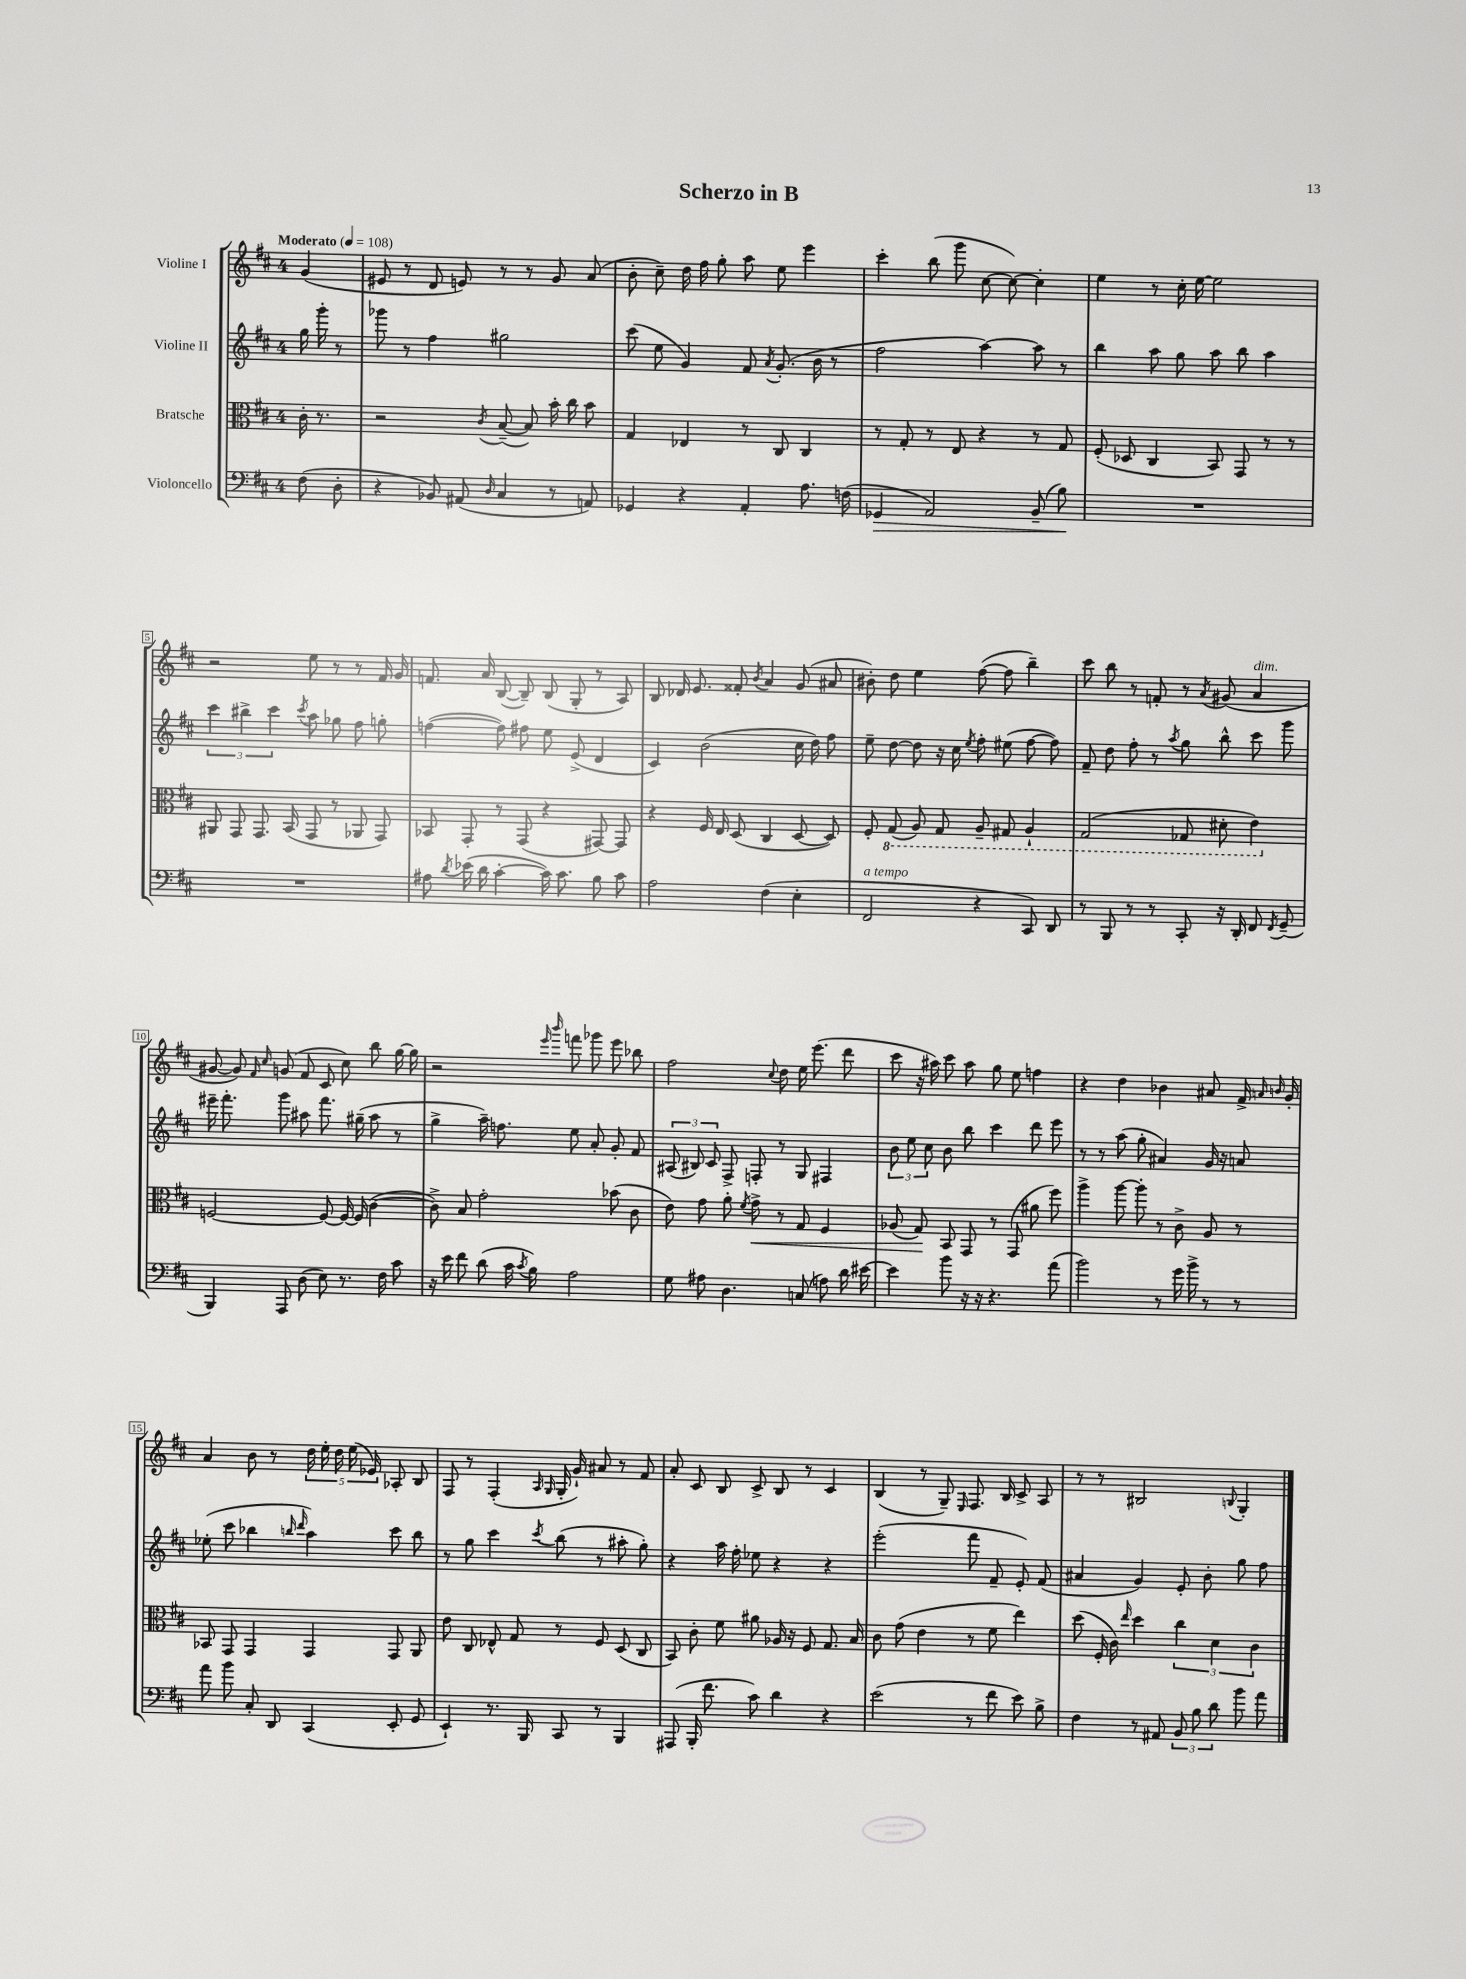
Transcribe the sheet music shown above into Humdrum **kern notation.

**kern	**kern	**kern	**kern
*staff4	*staff3	*staff2	*staff1
*clefF4	*clefC3	*clefG2	*clefG2
*k[f#c#]	*k[f#c#]	*k[f#c#]	*k[f#c#]
*M4/4	*M4/4	*M4/4	*M4/4
*MM108	*MM108	*MM108	*MM108
(8F#	16c#'	16gg	(4g
.	8.r	16ggg'	.
8D'	.	8r	.
=	=	=	=
4r	2r	8ggg-	8e#
.	.	8r	8r
8BB-)	.	4ff#	8d
(8AA#	.	.	8e)
16qqD	8qc#	.	.
4C#	([8B~	2gg#	8r
.	8B])	.	8r
8r	16b'	.	8g
.	16cc#	.	.
8AA)	8b	.	(8a
=	=	=	=
4GG-	4G	(8ccc#	8b'
.	.	8ee	8cc#~)
4r	4E-	4g)	16dd
.	.	.	16ff#
.	.	.	8gg'
4AA'	8r	8f#	8aa
.	.	8qa	.
.	8C#	(8.g'	8ee
8.A	4C#	.	4eee
.	.	16b	.
.	.	8r	.
(16F	.	.	.
=	=	=	=
4GG-	8r	2ff#	4ccc#'
.	8G'	.	.
2AA)	8r	.	(8bb
.	8E	.	8ggg
.	4r	[4aa)	[8cc#
.	.	.	8cc#_)
(8BB~	8r	8aa]	4cc#']
8B)	8G	8r	.
=	=	=	=
1r	(8F#'	4bb	4ee
.	8D-	.	.
.	4C#	8aa	8r
.	.	8gg	16cc#'
.	.	.	[16ee
.	8BB)	8aa	2ee]
.	8GG	8bb	.
.	8r	4aa	.
.	8r	.	.
=	=	=	=
1r	8AA#	6ccc#	2r
.	8GG	.	.
.	.	6bb#^	.
.	8.GG	.	.
.	.	6ccc#	.
.	(16BB	.	.
.	.	8qccc#	.
.	8GG	8aa	8ee
.	8r	8gg-	8r
.	8AA-	8ff#	8r
.	8GG)	8gg'	16f#
.	.	.	16g
=	=	=	=
8A#	8BB-	([4ff	8.f
8qd	.	.	.
(16e-	8GG'	.	.
16d	.	.	16a
[4c#'	8r	8ff])	([8B
.	(8GG	8ff#	8B~])
16c#])	4r	8ee	(8B
8.c#	.	.	.
.	.	(8e^	8G'
8B	[8GG#)	4d	8r
8c#	8GG#]	.	8A)
=	=	=	=
2A	4r	4c#)	8B
.	.	.	16d-
.	.	.	8.e
.	16F#	(2b	.
.	16E	.	.
.	(8D	.	8f##'
.	.	.	8qb
(4F#	4C#	.	4a
4E'	[8D	16cc#	(8g
.	.	16dd)	.
.	8D])	8ff#	8a#
=	=	=	=
2FF#	8F#'	8ee~	8b#')
.	(8GG	[8dd	8dd
.	8AA)	8dd]	4ee
.	8GG	16r	.
.	.	16cc#	.
.	.	8qee	.
4r	8AA~	8ff#'	([8ff#
.	8GG#	(8ee#	8ff#]
8CC#)	4AA`	[8ff#	4bb~)
8DD	.	8ff#])	.
=	=	=	=
8r	(2GG	8f#~	8ccc#
8BBB	.	8dd	8bb
8r	.	8ff#'	8r
8r	.	8r	8f'
.	.	8qaa	.
8CC#'	8GG-	8gg	8r
.	.	.	8qa
16r	8D#'	8bb^^	(8g#
16DD'	.	.	.
8FF#	4E)	8ccc#	4a
8qFF#	.	.	.
(8GG~	.	8ggg	.
=	=	=	=
4BBB)	[2F	16eee#~	[8g#
.	.	8.fff#'	.
.	.	.	8g#])
.	.	.	16qqf#
.	.	.	16qqcc#
8AAA	.	8ggg	(8g
(8D	.	8aa#	8f#
8E)	8F_	8.fff#	8c#
8.r	16F_	.	8cc#)
.	(16F]	(16gg#~	.
.	[4c#	8aa#	8bb
16F#	.	.	.
8c#	.	8r	[16gg
.	.	.	16gg]
=	=	=	=
16r	8c#^])	4gg^	2r
16e	.	.	.
8f#	8B	.	.
(8d	2g'	16aa~)	.
.	.	8.ff	.
16c#	.	.	.
8qc#	.	.	.
16B)	.	.	.
.	.	.	16qqeee
.	.	.	16qqbbb
2A	.	8ee	8fff
.	.	8a'	8ggg-
.	(8b-	8g'	8eee
.	8c#	8f#	8bb-
=	=	=	=
8G	8e)	(12A#	2ff#
.	.	12B#)	.
8A#	8g	.	.
.	.	12c#	.
4.D	8a'	8F#^	.
.	8qf#	.	.
.	8g^	8F'	.
.	.	.	8qqcc#
.	8r	8r	8dd
(8C	8G	8G	16ee
.	.	.	(8.eee
8A)	4F#	4F#	.
16d	.	.	8ddd
[16e#	.	.	.
=	=	=	=
4e#]	(8A-	12b	8ccc#
.	.	12ee	.
.	8G)	.	16r
.	.	12cc#	.
.	.	.	16aa#)
8b	8BB	8b	8ccc#
16r	8GG	8bb	8aa#
16r	.	.	.
4.r	8r	4ccc#	8gg
.	(8GG	.	8ee
.	8a#	8ddd	4ff
(8a	8ff#)	8eee	.
=	=	=	=
2b)	4aa^	8r	4r
.	.	8r	.
.	[8aa	(8aa	4dd
.	8aa']	8gg'	.
8r	8r	4a#)	4b-
16g	8c#^	.	.
16b^	.	.	.
8r	8A	16g	8a#
.	.	16r	.
8r	8r	8a	16f#^
.	.	.	16qqa
.	.	.	16qqb
.	.	.	16g'
=	=	=	=
8a	8BB-	(8ee-'	4a
8b	8GG	8ccc#	.
8C#'	4GG	4bb-	8b
8DD	.	.	8r
.	.	16qqbb	.
.	.	16qqddd	.
(4CC#	4GG	4aa)	20dd
.	.	.	20ee'
.	.	.	20dd
.	.	.	(20ee
.	.	.	20e-)
8EE'	8GG	8ccc#	8A-'
8GG	8AA	8bb	8B
=	=	=	=
4EE`)	8e	8r	8F#
.	8C#	8gg	8r
8.r	8E-^^	4ccc#	(4F#'
.	8G	.	.
16BBB	.	.	.
.	.	.	16qqA
.	.	8qccc#	16qqG
8CC#	8r	(8bb	16G'
.	.	.	16g`)
8r	8F#	8r	8a#
4BBB	(8D	8aa#'	8r
.	8C#	8gg')	8f#
=	=	=	=
(8AAA#	8BB)	4r	8a'
16BBB'	8c#'	.	8c#
8.f#	.	.	.
.	8f#	16aa	8B
.	.	16ff#'	.
8c#)	8a#	8ee-	8c#^
4d	16A-	4r	8B
.	16r	.	.
.	8F#	.	8r
4r	8.G	4r	4c#
.	16B	.	.
=	=	=	=
(2e	8c#	(2eee'	(4B
.	(8g	.	.
.	4e	.	8r
.	.	.	8G~)
.	.	.	16qqE
8r	8r	8fff#	8.F#
8f#	8f#	8f#~	.
.	.	.	16B
8e)	4ee)	8e')	8c#^
8B^	.	(8f#	8A
=	=	=	=
4F#	(8dd	4a#	8r
.	16F#'	.	8r
.	16c#)	.	.
.	16qqee	.	.
8r	4dd	4g)	2B#
8AA#	.	.	.
12BB	6cc#	8e'	.
12B	.	.	.
.	.	8b'	.
12d	6d	.	.
.	.	.	8qqB
8b	.	8gg	4G'
.	6c#	.	.
8a	.	8ff#	.
==	==	==	==
*-	*-	*-	*-
